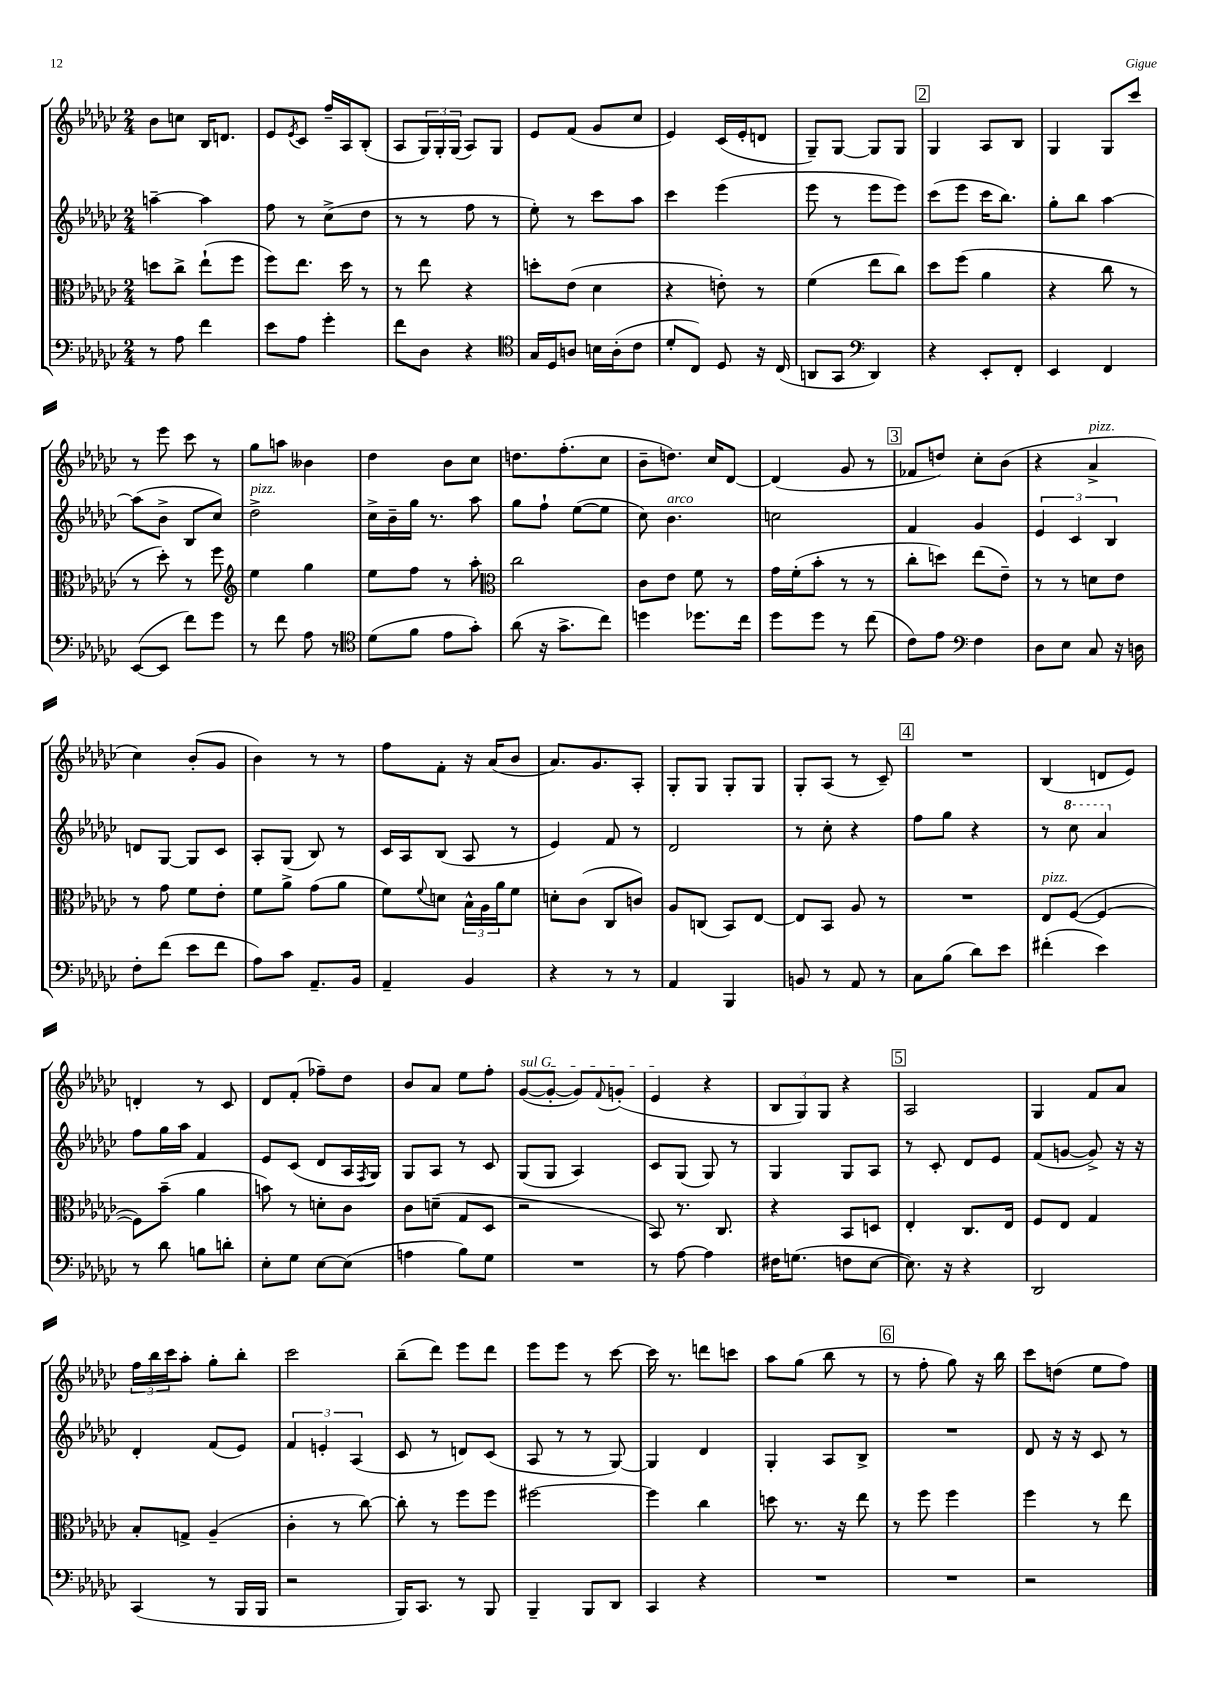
<<
\new StaffGroup <<
\new Staff = "s0" {
    \clef treble \key ges \major \numericTimeSignature \time 2/4
    bes'8 c''8 bes16 d'8. |
    ees'8 \acciaccatura { ees'8 } ces'8 f''16-- aes16 bes8-.( |
    aes8 \tuplet 3/2 { ges16) ges16-. ges16( } aes8) ges8 |
    ees'8 f'8( ges'8 ces''8 |
    ees'4) ces'16( ees'16-. d'8 |
    ges8--) ges8~ ges8 ges8 |
    \mark \markup { \box "2" } ges4 aes8 bes8 |
    ges4 ges8 ces'''8 |
    r8 ees'''8 ces'''8 r8 |
    ges''8 a''8 beses'4 |
    des''4 bes'8 ces''8 |
    d''8. f''8.-.( ces''8 |
    bes'8-- d''8.) ces''16 des'8~ |
    des'4( ges'8 r8 |
    \mark \markup { \box "3" } fes'8 d''8) ces''8-. bes'8( |
    r4 aes'4->^\markup { \italic "pizz." } |
    ces''4) bes'8-.( ges'8 |
    bes'4) r8 r8 |
    f''8 f'8-. r16 aes'16( bes'8 |
    aes'8.) ges'8. aes8-. |
    ges8-. ges8 ges8-. ges8 |
    ges8-. aes8( r8 ces'8--) |
    \mark \markup { \box "4" } R2 |
    bes4( d'8 ees'8) |
    d'4-. r8 ces'8 |
    des'8 f'8-.( fes''8--) des''8 |
    bes'8 aes'8 ees''8 f''8-. |
    \once \override TextSpanner.bound-details.left.text = \markup { \italic "sul G" } ges'8~\startTextSpan( ges'8~-. ges'8) \appoggiatura { f'8 } g'8-.( |
    ees'4\stopTextSpan r4 |
    \tuplet 3/2 { bes8 ges8) ges8 } r4 |
    \mark \markup { \box "5" } aes2 |
    ges4 f'8 aes'8 |
    \tuplet 3/2 { f''16 bes''16 ces'''16 } aes''8-. ges''8-. bes''8-. |
    ces'''2 |
    bes''8--( des'''8) ees'''8 des'''8 |
    ees'''8 ees'''8 r8 ces'''8~ |
    ces'''16 r8. d'''8 c'''8 |
    aes''8 ges''8( bes''8 r8 |
    \mark \markup { \box "6" } r8 f''8-. ges''8) r16 bes''16 |
    ces'''8 d''8( ees''8 f''8) \bar "|." |
}
\new Staff = "s1" {
    \clef treble \key ges \major \numericTimeSignature \time 2/4
    a''4~-- a''4 |
    f''8 r8 ces''8->( des''8 |
    r8 r8 f''8 r8 |
    ees''8-.) r8 ces'''8 aes''8 |
    ces'''4 ees'''4( |
    ees'''8 r8 ees'''8 ees'''8) |
    \mark \markup { \box "2" } ces'''8( ees'''8 ces'''16 bes''8.) |
    ges''8-. bes''8 aes''4~ |
    aes''8( bes'8-> bes8 ces''8) |
    des''2->^\markup { \italic "pizz." } |
    ces''16-> bes'16-- ges''16 r8. aes''8 |
    ges''8 f''8-! ees''8~( ees''8 |
    ces''8) bes'4.^\markup { \italic "arco" } |
    c''2 |
    \mark \markup { \box "3" } f'4 ges'4 |
    \tuplet 3/2 { ees'4 ces'4 bes4 } |
    d'8 ges8~ ges8 ces'8 |
    aes8-. ges8( bes8) r8 |
    ces'16 aes16 bes8( aes8 r8 |
    ees'4) f'8 r8 |
    des'2 |
    r8 ces''8-. r4 |
    \mark \markup { \box "4" } f''8 ges''8 r4 |
    r8 \ottava #1 ces'''8 aes''4 \ottava #0 |
    f''8 ges''16 aes''16 f'4 |
    ees'8 ces'8( des'8 aes16 \acciaccatura { f8 } ges16) |
    ges8 aes8 r8 ces'8 |
    ges8( ges8 aes4) |
    ces'8 ges8( ges8) r8 |
    ges4 ges8 aes8 |
    \mark \markup { \box "5" } r8 ces'8-. des'8 ees'8 |
    f'8( g'8~ g'8->) r16 r16 |
    des'4-. f'8( ees'8) |
    \tuplet 3/2 { f'4 e'4-. aes4( } |
    ces'8 r8 d'8) ces'8( |
    aes8 r8 r8 ges8~) |
    ges4 des'4 |
    ges4-. aes8 bes8-> |
    \mark \markup { \box "6" } R2 |
    des'8 r16 r16 ces'8 r8 \bar "|." |
}
\new Staff = "s2" {
    \clef alto \key ges \major \numericTimeSignature \time 2/4
    d''8 ces''8-> ees''8-!( f''8 |
    f''8) ees''8. des''16 r8 |
    r8 ees''8 r4 |
    d''8-. ees'8( des'4 |
    r4 e'8-.) r8 |
    f'4( ees''8 ces''8) |
    \mark \markup { \box "2" } des''8 f''8( aes'4 |
    r4 ces''8 r8 |
    r8 des''8-.) r8 f''8 |
    \clef treble ees''4 ges''4 |
    ees''8 f''8 r8 aes''8-. |
    \clef alto ces''2 |
    ces'8 ees'8 f'8 r8 |
    ges'16 f'16-.( bes'8-. r8 r8 |
    \mark \markup { \box "3" } ces''8-. d''8) ees''8( ees'8--) |
    r8 r8 d'8 ees'8 |
    r8 ges'8 f'8 ees'8-. |
    f'8 aes'8-> ges'8( aes'8 |
    f'8) \appoggiatura { f'8 } d'8 \tuplet 3/2 { bes16-^ aes16 aes'16 } f'8 |
    d'8-. ces'8( ces8 c'8) |
    aes8 c8( bes,8) ees8~ |
    ees8 bes,8 aes8 r8 |
    \mark \markup { \box "4" } R2 |
    ees8^\markup { \italic "pizz." } f8~( f4~ |
    f8) bes'8--( aes'4 |
    b'8) r8 d'8-. ces'8 |
    ces'8 d'8--( ges8 des8 |
    r2 |
    bes,8) r8. ces8. |
    r4 bes,8 d8 |
    \mark \markup { \box "5" } ees4-. ces8. ees16 |
    f8 ees8 ges4 |
    bes8-. g8-> aes4--( |
    ces'4-. r8 ces''8~) |
    ces''8-. r8 f''8 f''8 |
    fis''2~ |
    fis''4 ces''4 |
    d''8 r8. r16 ees''8 |
    \mark \markup { \box "6" } r8 f''8 f''4 |
    f''4 r8 ees''8 \bar "|." |
}
\new Staff = "s3" {
    \clef bass \key ges \major \numericTimeSignature \time 2/4
    r8 aes8 f'4 |
    ees'8 aes8 ges'4-. |
    f'8 des8 r4 |
    \clef tenor ges16 des16 a8 b16 a16-.( ces'8 |
    des'8-. ces8) des8 r16 ces16( |
    a,8 ges,8 \clef bass des,4) |
    \mark \markup { \box "2" } r4 ees,8-. f,8-. |
    ees,4 f,4 |
    ees,8~( ees,8 f'8) ges'8 |
    r8 f'8 aes8 r8 |
    \clef tenor des'8( f'8 ees'8 ges'8-.) |
    aes'8( r16 ges'8.-> ces''8) |
    d''4 des''8. ces''16 |
    des''8 des''8 r8 ces''8( |
    \mark \markup { \box "3" } ces'8) ees'8 \clef bass f4 |
    des8 ees8 ces8 r16 d16 |
    f8-. f'8( ees'8 f'8 |
    aes8) ces'8 aes,8.-- bes,16 |
    aes,4-- bes,4 |
    r4 r8 r8 |
    aes,4 bes,,4 |
    b,8 r8 aes,8 r8 |
    \mark \markup { \box "4" } ces8 bes8( des'8) ees'8 |
    fis'4-.( ees'4) |
    r8 des'8 b8 d'8-. |
    ees8-. ges8 ees8~ ees8( |
    a4 bes8) ges8 |
    R2 |
    r8 aes8~ aes4 |
    fis16 g8.( f8 ees8~ |
    \mark \markup { \box "5" } ees8.) r16 r4 |
    des,2 |
    ces,4( r8 bes,,16 bes,,16 |
    r2 |
    bes,,16) ces,8. r8 bes,,8 |
    bes,,4-- bes,,8 des,8 |
    ces,4 r4 |
    R2 |
    \mark \markup { \box "6" } R2 |
    r2 \bar "|." |
}
>>
>>
\layout { \context { \Score \remove "Bar_number_engraver" } }
